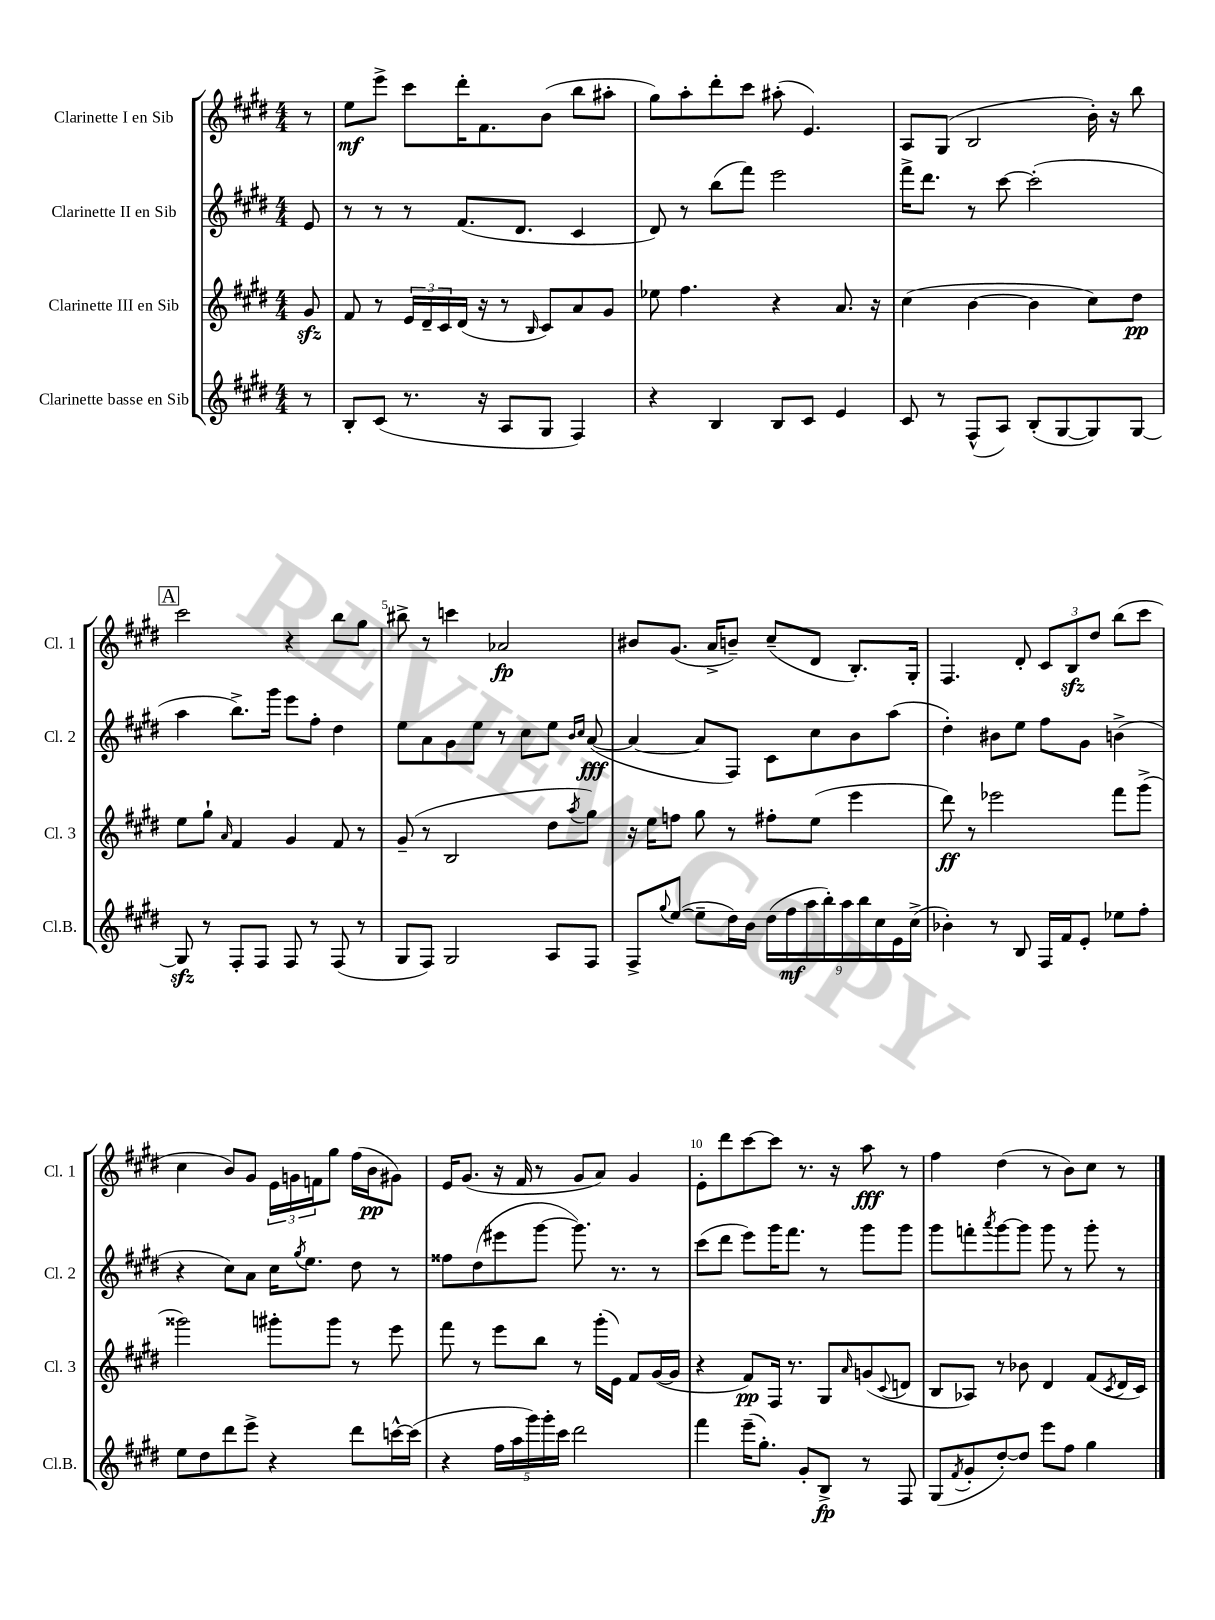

**kern	**kern	**kern	**kern
*staff4	*staff3	*staff2	*staff1
*clefG2	*clefG2	*clefG2	*clefG2
*k[f#c#g#d#]	*k[f#c#g#d#]	*k[f#c#g#d#]	*k[f#c#g#d#]
*M4/4	*M4/4	*M4/4	*M4/4
8r	8g#/	8e/	8r
=	=	=	=
8B'/L	8f#/	8r	8ee\L
(8c#/J	8r	8r	8eee^\J
8.r	24e/LL	8r	8ccc#\L
.	24d#~/	.	.
.	24c#/	.	.
.	(16d#/JJ	(8.f#/L	16ddd#'\K
16r	16r	.	8.f#\
8A/L	8r	.	.
.	.	8.d#/J	.
.	16qqB/	.	.
8G#/J	8c#/L)	.	(8b\J
4F#/)	8a/	4c#/	8bb\L
.	8g#/J	.	8aa#'\J
=	=	=	=
4r	8ee-\	8d#/)	8gg#\L)
.	4.ff#\	8r	8aa'\
4B/	.	(8bb\L	8ddd#'\
.	.	8fff#\J)	8ccc#\J
8B/L	4r	2eee\	(8aa#'\
8c#/J	.	.	4.e/)
4e/	8.a/	.	.
.	16r	.	.
=	=	=	=
8c#/	(4cc#\	16fff#^\LK	8A/L
.	.	8.ddd#\J	.
8r	.	.	(8G#/J
(8F#^^/L	[4b\	8r	2B/
8A/J)	.	[8ccc#\	.
(8B'/L	4b\]	(2ccc#'\]	.
[8G#/	.	.	.
8G#/])	8cc#\L)	.	16b'\)
.	.	.	16r
[8G#/J	8dd#\J	.	8bb\
=	=	=	=
8G#/]	8ee\L	4aa\	2ccc#\
8r	8gg#`\J	.	.
.	16qqa/	.	.
8F#'/L	4f#/	8.bb^\L)	.
8F#/J	.	.	.
.	.	16ggg#\Jk	.
8F#/	4g#/	8eee\L	4r
8r	.	8ff#'\J	.
(8F#/	8f#/	4dd#\	8bb\L
8r	8r	.	8gg#\J
=	=	=	=
8G#/L	(8g#~/	8ee\L	8bb#^\
8F#/J)	8r	8a\	8r
2G#/	2B/	8g#\	4ccc\
.	.	8ee\J	.
.	.	8r	2a-/
.	.	8cc#\L	.
8A/L	8dd#\L	8ee\J	.
.	.	16qqb/LL	.
.	8qaa/	16qqcc#/JJ	.
8F#/J	8gg#\J)	([8a/	.
=	=	=	=
8F#^/L	16r	4a/_	8b#/L
.	16ee\LK	.	.
8qqgg#/	.	.	.
([8ee/J	8ff\J	.	(8.g#/J
8ee~\]L	8gg#\	8a/]L	.
.	.	.	16a^/LK
16dd#\L)	8r	8F#/J)	8b~/J)
16b\JJ	.	.	.
(18dd#\LL	8ff#'\L	8c#\L	(8cc#~/L
18ff#\	.	.	.
18aa\	.	.	.
.	(8ee\J	8cc#\	8d#/J
18bb'\)	.	.	.
18aa\	.	.	.
.	4eee\	8b\	8.B'/L)
18bb\	.	.	.
18cc#\	.	.	.
.	.	(8aa\J	.
18e\	.	.	.
.	.	.	16G#'/Jk
(18cc#^\JJ	.	.	.
=	=	=	=
4b-'\)	8ddd#\)	4dd#'\)	4.F#/
.	8r	.	.
8r	2eee-\	8b#\L	.
8B/	.	8ee\J	8d#'/
16F#/LL	.	8ff#\L	12c#/L
16f#/J	.	.	.
.	.	.	12B/
8e'/J	.	8g#\J	.
.	.	.	12dd#/J
8ee-\L	8fff#\L	(4b^\	(8bb\L
8ff#'\J	(8ggg#^\J	.	8ccc#\J
=	=	=	=
8ee\L	2ggg##\)	4r	4cc#\
8dd#\	.	.	.
8ddd#\	.	8cc#\L)	8b/L)
8eee^\J	.	8a\J	8g#/J
4r	8ggg#'\L	16cc#\LK	24e\LL
.	.	.	24g\
.	.	8qgg#/	.
.	.	8.ee\J	.
.	.	.	24f\J
.	8ggg#\J	.	8gg#\J
8ddd#\L	8r	8dd#\	(16ff#\LL
.	.	.	16b\J
[16ccc^^\L	8eee\	8r	8g#\J)
(16ccc\]JJ	.	.	.
=	=	=	=
4r	8fff#\	8ff##\L	16e/LK
.	.	.	(8.g#/J
.	8r	(8dd#\	.
20ff#\LL	8eee\L	8eee#\	16r
20aa\	.	.	.
.	.	.	16f#/
20ggg#\)	.	.	.
.	8bb\J	[8ggg#\J	8r
20ggg#'\	.	.	.
20ccc#\JJ	.	.	.
2ddd#\	8r	8.ggg#\])	8g#/L
.	(16ggg#'\LL	.	8a/J)
.	16e\JJ)	8.r	.
.	8f#/L	.	4g#/
.	([16g#/L	8r	.
.	16g#/]JJ	.	.
=	=	=	=
4fff#\	4r	(8ccc#\L	8e'\L
.	.	8ddd#\J	8ddd#\
(16eee~\LK	8f#/L)	8eee\L)	[8ccc#\
8.gg#'\J)	.	.	.
.	16F#/Jk	16ggg#\K	8ccc#\]J
.	8.r	8.fff#\J	.
8g#'/L	.	.	8.r
8B^/J	8G#/L	8r	.
.	.	.	16r
.	16qqa/	.	.
8r	(8g/	8ggg#\L	8aa\
.	8qqc#/	.	.
8F#/	8d/J	8ggg#\J	8r
=	=	=	=
(8G#/L	8B/L	8ggg#\L	4ff#\
8qf#/	.	.	.
8g#'/	8A-/J)	8fff'\	.
.	.	8qaaa/	.
[8dd#'/)	8r	[8ggg#\	(4dd#\
8dd#/]J	8b-\	8ggg#\]J	.
8eee\L	4d#/	8ggg#\	8r
8ff#\J	.	8r	8b\L)
4gg#\	(8f#/L	8ggg#'\	8cc#\J
.	8qc#/	.	.
.	16d#/L	8r	8r
.	16c#/JJ)	.	.
==	==	==	==
*-	*-	*-	*-
